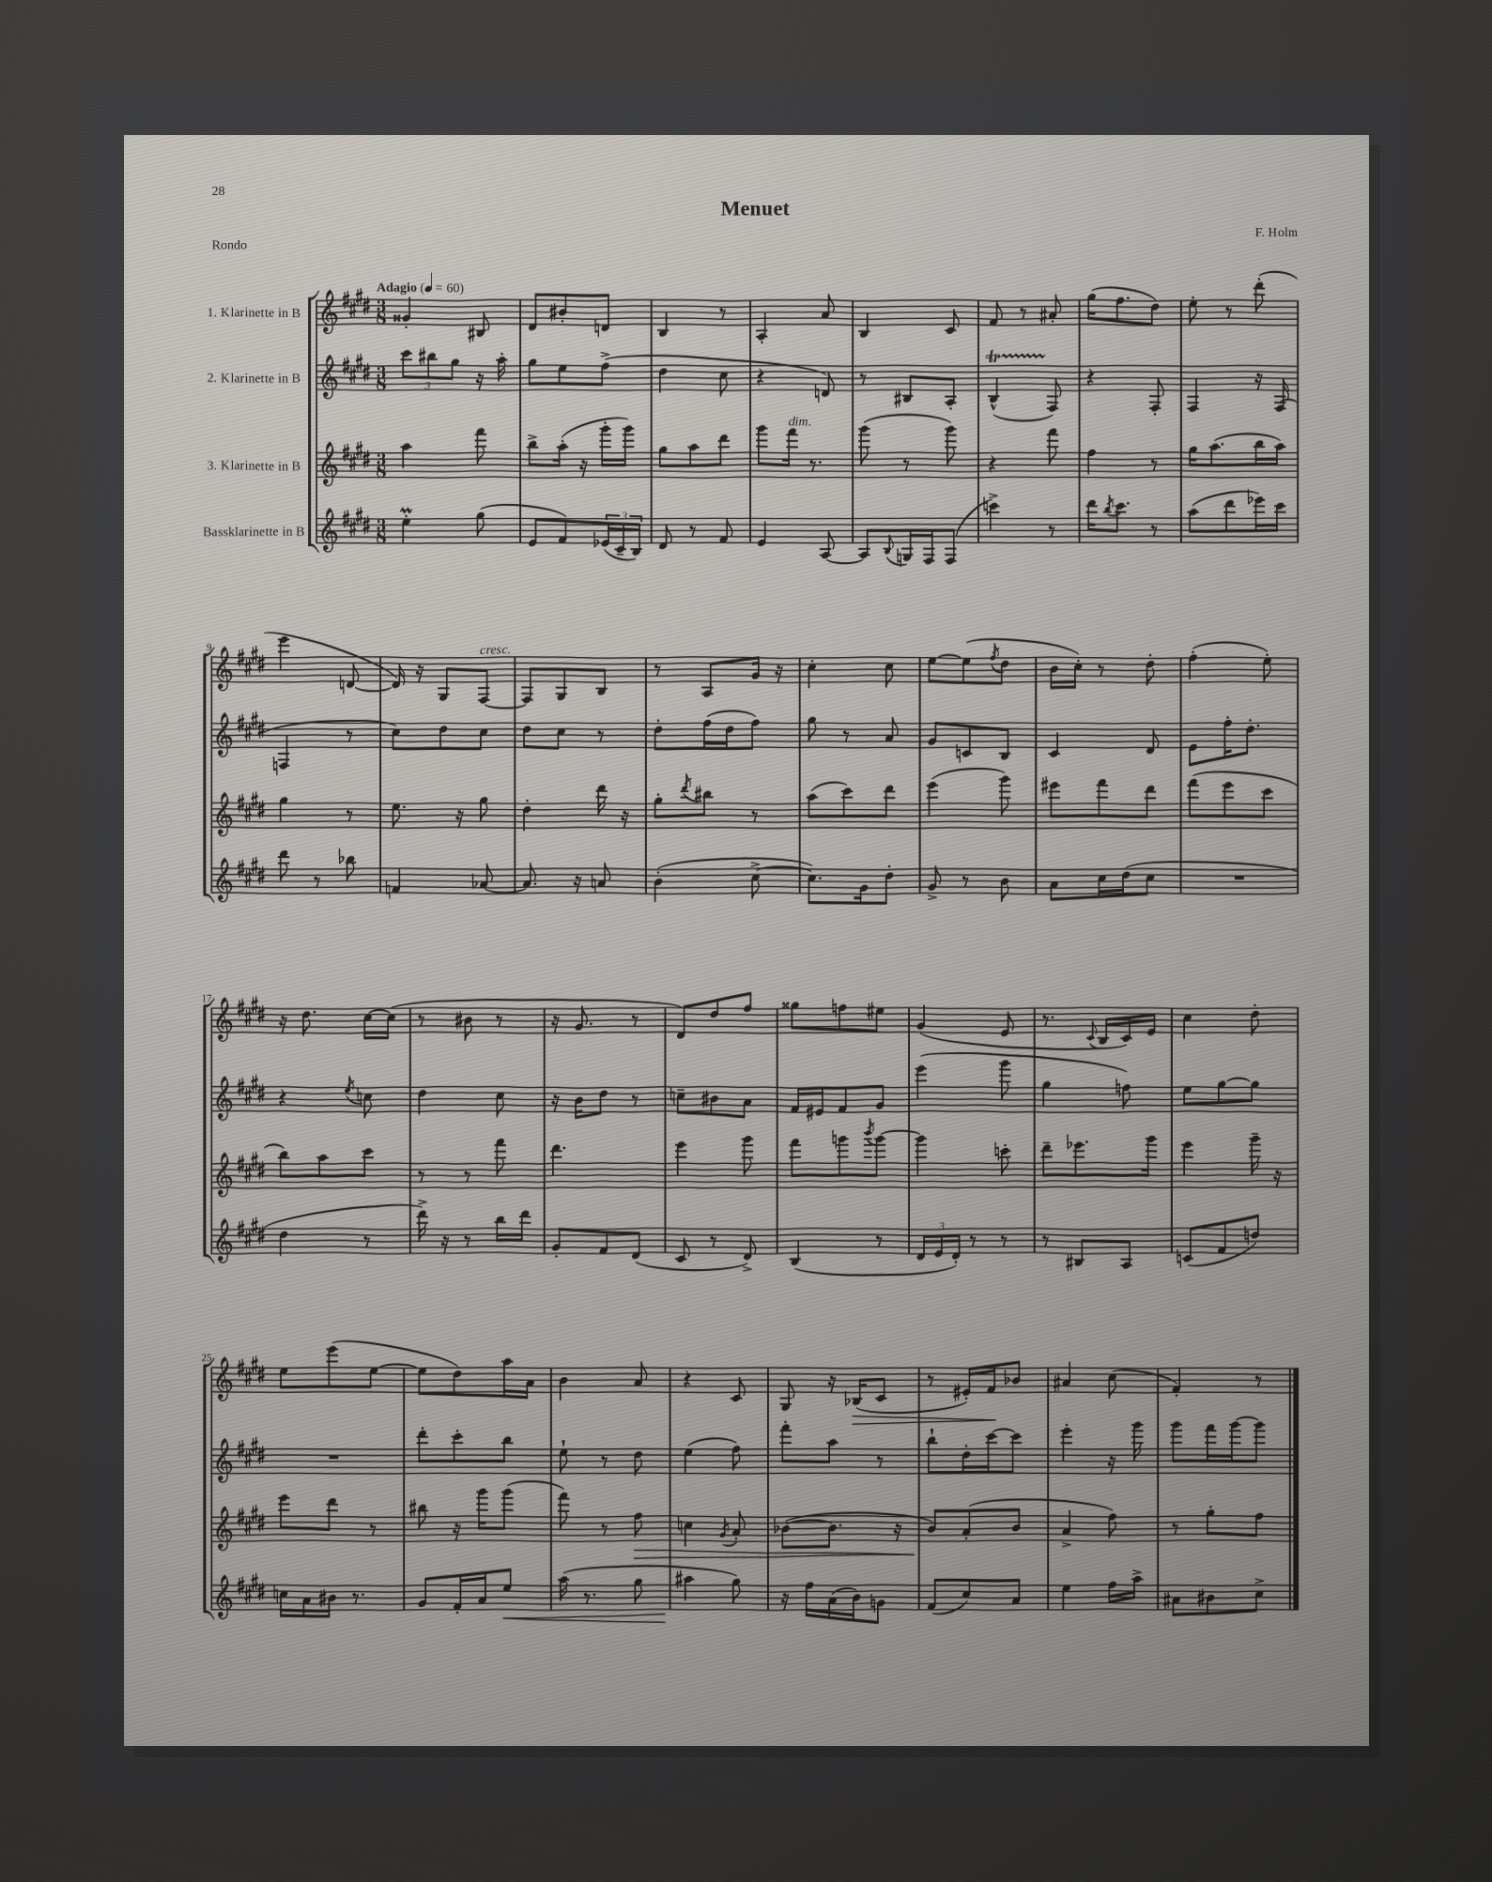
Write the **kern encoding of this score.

**kern	**dynam	**kern	**dynam	**kern	**kern	**dynam
*part4	*part4	*part3	*part3	*part2	*part1	*part1
*staff4	*staff4	*staff3	*staff3	*staff2	*staff1	*staff1
*I"Bassklarinette in B	*	*I"3. Klarinette in B	*	*I"2. Klarinette in B	*I"1. Klarinette in B	*
*clefG2	*	*clefG2	*	*clefG2	*clefG2	*
*k[f#c#g#d#]	*	*k[f#c#g#d#]	*	*k[f#c#g#d#]	*k[f#c#g#d#]	*
*M3/8	*	*M3/8	*	*M3/8	*M3/8	*
*MM60	*	*MM60	*	*MM60	*MM60	*
=1	=1	=1	=1	=1	=1	=1
!	!	!	!	!	!LO:TX:a:B:t=Adagio	!
4eeM'\	.	4aa\	.	12ccc#\L	4g##X'/	.
.	.	.	.	12bb#X\	.	.
.	.	.	.	12gg#\J	.	.
(8gg#\	.	8fff#\	.	16r	8B#X/	.
.	.	.	.	16aa'\	.	.
=2	=2	=2	=2	=2	=2	=2
8e/L	.	8bb^\L	.	8gg#\L	8d#/L	.
8f#/)	.	(16aa'\Jk	.	8ee\	8b#X'/	.
.	.	16r	.	.	.	.
(24e-X/L	.	16ggg#'\LL	.	(8ff#^\J	8dn/J	.
24c#~/	.	.	.	.	.	.
.	.	16ggg#\JJ)	.	.	.	.
24B/JJ)	.	.	.	.	.	.
=3	=3	=3	=3	=3	=3	=3
8d#/	.	8gg#\L	.	4dd#\	4B/	.
8r	.	8aa\	.	.	.	.
8f#/	.	8ddd#\J	.	8cc#\	8r	.
=4	=4	=4	=4	=4	=4	=4
4e/	.	8ggg#\L	.	4r	4A'/	.
!	!	!LO:TX:a:i:t=dim.	!	!	!	!
.	.	16fff#\Jk	.	.	.	.
.	.	8.r	.	.	.	.
[8A/	.	.	.	8dn/)	8a/	.
=5	=5	=5	=5	=5	=5	=5
8A/L]	.	(8ggg#\	.	8r	4B/	.
8qqB/	.	.	.	.	.	.
16Gn/L	.	8r	.	8B#X/L	.	.
16F#/J	.	.	.	.	.	.
(8F#/J	.	8ggg#\)	.	8A'/J	8c#/	.
=6	=6	=6	=6	=6	=6	=6
4cccn^\)	.	4r	.	(4BT^^/	8f#/	.
.	.	.	.	.	8r	.
8r	.	8fff#\	.	8F#/)	8a#X'/	.
=7	=7	=7	=7	=7	=7	=7
16ddd#\KL	.	4ff#\	.	4r	(16gg#\KL	.
8qbb/	.	.	.	.	.	.
8.ccc#\J	.	.	.	.	8.ff#\	.
8r	.	8r	.	8F#'/	8dd#\J)	.
=8	=8	=8	=8	=8	=8	=8
(8aa\L	.	16gg#\KL	.	4F#/	8ee'\	.
.	.	(8.aa\	.	.	.	.
8ddd#\	.	.	.	.	8r	.
16eee-X\L)	.	16bb\L	.	16r	(8ddd#'\	.
16ccc#\JJ	.	16aa\JJ)	.	(16F#/	.	.
!!LO:LB:g=z
=9	=9	=9	=9	=9	=9	=9
8ddd#\	.	4gg#\	.	4Fn/	4eee\	.
8r	.	.	.	.	.	.
8bb-X\	.	8r	.	8r	[8dn/	.
=10	=10	=10	=10	=10	=10	=10
4fn/	.	8.ee\	.	8cc#\L)	16d/])	.
.	.	.	.	.	16r	.
.	.	.	.	8dd#\	8G#/L	.
.	.	16r	.	.	.	.
!	!	!	!	!	!LO:TX:a:i:t=cresc.	!
[8a-X/	.	8gg#\	.	8cc#\J	[8F#/J	.
=11	=11	=11	=11	=11	=11	=11
8.a-/]	.	4dd#'\	.	8dd#\L	8F#/L]	.
.	.	.	.	8cc#\J	8G#/	.
16r	.	.	.	.	.	.
8an/	.	16ddd#\	.	8r	8B/J	.
.	.	16r	.	.	.	.
=12	=12	=12	=12	=12	=12	=12
(4b'\	.	8gg#'\L	.	8dd#'\L	8r	.
.	.	8qddd#/	.	.	.	.
.	.	8bb#X\J	.	(16ff#\L	8A/L	.
.	.	.	.	16dd#\J	.	.
[8cc#^\	.	8r	.	8ff#\J)	16g#/Jk	.
.	.	.	.	.	16r	.
=13	=13	=13	=13	=13	=13	=13
8.cc#\L])	.	(8aa\L	.	8gg#\	4cc#'\	.
.	.	8ccc#\)	.	8r	.	.
16g#\k	.	.	.	.	.	.
8dd#'\J	.	8ddd#\J	.	8a/	8cc#\	.
=14	=14	=14	=14	=14	=14	=14
8g#^/	.	(4eee\	.	8g#/L	[8ee\L	.
8r	.	.	.	8cn/	(8ee\]	.
.	.	.	.	.	8qff#/	.
8b\	.	8ggg#\)	.	8B/J	8dd#\J	.
=15	=15	=15	=15	=15	=15	=15
8a\L	.	8eee#X\L	.	4c#/	16b\LL	.
.	.	.	.	.	16cc#'\JJ)	.
16cc#\L	.	8fff#\	.	.	8r	.
(16dd#\J	.	.	.	.	.	.
8cc#\J	.	8ddd#\J	.	8d#/	8dd#'\	.
=16	=16	=16	=16	=16	=16	=16
4.r	.	(8fff#\L	.	8e\L	(4ff#'\	.
.	.	8eee\	.	16ff#'\K	.	.
.	.	.	.	8.dd#'\J	.	.
.	.	8ccc#\J	.	.	8ee'\)	.
!!LO:LB:g=z
=17	=17	=17	=17	=17	=17	=17
4dd#\	.	8bb\L)	.	4r	16r	.
.	.	.	.	.	8.dd#\	.
.	.	8aa\	.	.	.	.
.	.	.	.	8qee/	.	.
8r	.	8ccc#\J	.	8ccn\	[16cc#\LL	.
.	.	.	.	.	(16cc#\JJ]	.
=18	=18	=18	=18	=18	=18	=18
16ddd#^\)	.	8r	.	4dd#\	8r	.
16r	.	.	.	.	.	.
8r	.	8r	.	.	8b#X\	.
16bb\LL	.	8fff#\	.	8cc#\	8r	.
16ddd#\JJ	.	.	.	.	.	.
=19	=19	=19	=19	=19	=19	=19
8g#'/L	.	4.ddd#\	.	16r	16r	.
.	.	.	.	16b\KL	8.g#/	.
8f#/	.	.	.	8dd#\J	.	.
(8d#/J	.	.	.	8r	8r	.
=20	=20	=20	=20	=20	=20	=20
8c#/	.	4eee\	.	8ccn~\L	8d#/L)	.
8r	.	.	.	8b#X\	8dd#/	.
8d#^/)	.	8ggg#\	.	8a\J	8ff#/J	.
=21	=21	=21	=21	=21	=21	=21
(4B/	.	8fff#\L	.	16f#/LL	8gg##X\L	.
.	.	.	.	16e#X/J	.	.
.	.	8gggn\	.	8f#/	8ffn\	.
.	.	8qbbb/	.	.	.	.
8r	.	[8ggg\J	.	8g#/J	8ee#X\J	.
=22	=22	=22	=22	=22	=22	=22
24d#/LL	.	4ggg\]	.	(4eee\	(4g#/	.
24e/	.	.	.	.	.	.
24d#'/JJ)	.	.	.	.	.	.
8r	.	.	.	.	.	.
8r	.	8cccn'\	.	8ggg#\	8e/	.
=23	=23	=23	=23	=23	=23	=23
8r	.	8ddd#~\L	.	4gg#\	8.r	.
8B#X/L	.	8.eee-X\	.	.	.	.
.	.	.	.	.	8qqc#/	.
.	.	.	.	.	16B/LL	.
8A/J	.	.	.	8ffn\)	16c#/)	.
.	.	16ggg#\Jk	.	.	16e/JJ	.
=24	=24	=24	=24	=24	=24	=24
(8cn/L	.	4eee\	.	8ee\L	4cc#\	.
8f#/	.	.	.	[8gg#\	.	.
8ddn/J)	.	16ggg#~\	.	8gg#\J]	8dd#'\	.
.	.	16r	.	.	.	.
!!LO:LB:g=z
=25	=25	=25	=25	=25	=25	=25
16ccn\LL	.	8eee\L	.	4.r	8ee\L	.
16a\	.	.	.	.	.	.
16b#X\JJ	.	8ddd#\J	.	.	(8eee\	.
8.r	.	.	.	.	.	.
.	.	8r	.	.	[8ee\J	.
=26	=26	=26	=26	=26	=26	=26
8g#/L	.	8bb#X\	.	8ddd#'\L	8ee\L]	.
16f#'/L	.	16r	.	8ccc#'\	8dd#\)	.
16a/J	.	16ggg#\KL	.	.	.	.
!	!LO:HP:b	!	!	!	!	!
8ee/J	<	(8ggg#\J	.	8bb\J	16aa\L	.
.	.	.	.	.	16a\JJ	.
=27	=27	=27	=27	=27	=27	=27
(16aa\	.	8fff#\)	.	8ee`\	4b\	.
8.r	.	.	.	.	.	.
.	.	8r	.	8r	.	.
!	!	!	!LO:HP:b	!	!	!
8gg#\	.	8ff#\	>	8dd#\	8a/	.
=28	=28	=28	=28	=28	=28	=28
4aa#X\	.	4ccn\	.	(4ee\	4r	.
.	.	8qg#/	.	.	.	.
8gg#\)	[	8a'/	.	8ff#\)	8c#/	.
=29	=29	=29	=29	=29	=29	=29
16r	.	([8b-X\L	.	8fff#'\L	8G#/	.
16ff#\LL	.	.	.	.	.	.
(16a\	.	8.b-\J]	.	8aa\J	16r	.
!	!	!	!	!	!	!LO:HP:b
16b\J)	.	.	.	.	(16B-X/KL	>
8gn\J	.	.	.	8r	8c#/J	.
.	.	16r	.	.	.	.
=30	=30	=30	=30	=30	=30	=30
(8f#/L	.	8b/L)	.	8bb`\L	8r	.
8cc#/)	.	(8a'/	]	16dd#'\L	16e#X'/LL)	.
.	.	.	.	[16ccc#\J	16f#/J	.
8a/J	.	8b/J	.	8ccc#\J]	8b-X/J	]
=31	=31	=31	=31	=31	=31	=31
4ee\	.	4a^/	.	4eee'\	4a#X/	.
16ff#\LL	.	8ff#\)	.	16r	(8cc#\	.
16aa^\JJ	.	.	.	16ggg#\	.	.
=32	=32	=32	=32	=32	=32	=32
8a#X\L	.	8r	.	8ggg#\L	4f#'/)	.
8b#X\	.	8gg#'\L	.	16fff#\L	.	.
.	.	.	.	[16ggg#\J	.	.
8cc#^\J	.	8ff#\J	.	8ggg#\J]	8r	.
==	==	==	==	==	==	==
*-	*-	*-	*-	*-	*-	*-
